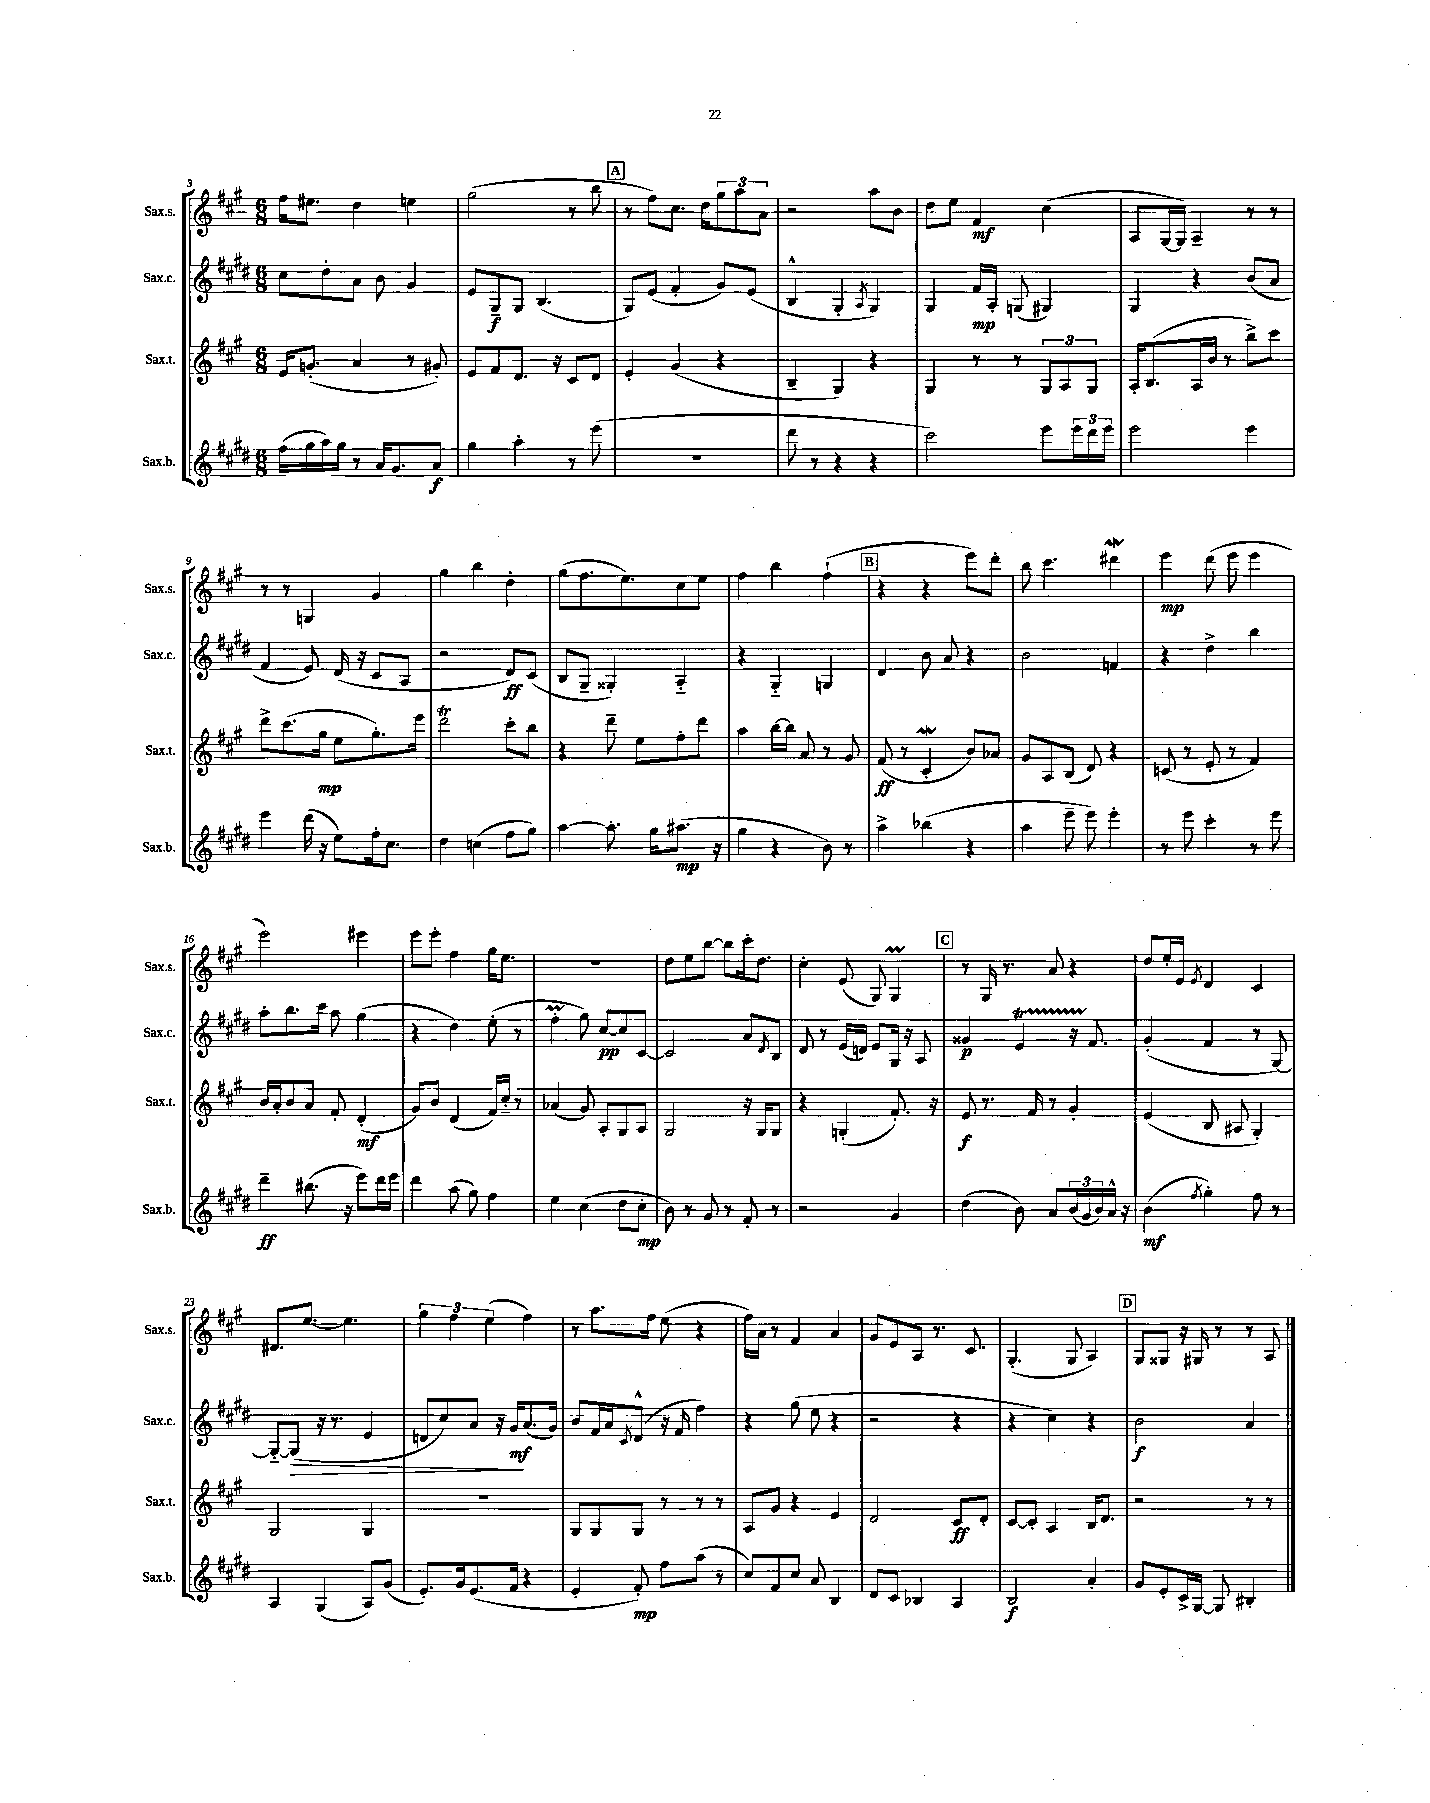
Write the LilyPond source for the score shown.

<<
\new StaffGroup <<
\new Staff = "s0" \with { instrumentName = "Sax.s." shortInstrumentName = "Sax.s." } {
    \clef treble \key a \major \numericTimeSignature \time 6/8
    fis''16 eis''8. d''4 e''4 |
    gis''2( r8 b''8 |
    \mark \markup { \box "A" } r8 fis''8) cis''8. d''16 \tuplet 3/2 { gis''8 a''8 a'8 } |
    r2 a''8 b'8 |
    d''8 e''8 fis'4\mf cis''4( |
    a8 gis16~ gis16) a4-- r8 r8 |
    r8 r8 g4 gis'4 |
    gis''4 b''4 d''4-. |
    gis''8( fis''8. e''8.) cis''8 e''8 |
    fis''4 b''4 fis''4-!( |
    \mark \markup { \box "B" } r4 r4 e'''8) d'''8-. |
    b''8 cis'''4. dis'''4\mordent |
    e'''4\mp d'''8( e'''8 e'''4 |
    e'''2) eis'''4 |
    e'''8 e'''8-. fis''4 gis''16 e''8. |
    R2. |
    d''8 e''8 b''8~ b''8 cis'''16-. d''8. |
    cis''4-. e'8( gis8) gis4\prall |
    \mark \markup { \box "C" } r8 gis16 r8. a'8 r4 |
    d''8 e''16-. e'16 \acciaccatura { e'8 } d'4 cis'4 |
    dis'8. e''8.~ e''4. |
    \tuplet 3/2 { gis''4 fis''4 e''4( } fis''4) |
    r8 a''8. fis''16 e''8( r4 |
    fis''16) a'16 r8 fis'4 a'4 |
    gis'8 e'8 a8 r8. cis'8. |
    gis4.-.( gis8 a4) |
    \mark \markup { \box "D" } gis8 gisis8 r16 gis16 r8 r8 a8 \bar "|." |
}
\new Staff = "s1" \with { instrumentName = "Sax.c." shortInstrumentName = "Sax.c." } {
    \clef treble \key e \major \numericTimeSignature \time 6/8
    cis''8 dis''8-. a'8 b'8 gis'4 |
    e'8 gis8--\f gis8 b4.( |
    \mark \markup { \box "A" } gis8) e'8( fis'4-. gis'8) e'8( |
    b4-^ gis4-. \acciaccatura { a8 } gis4) |
    gis4 fis'16\mp a16-. g8( gis4) |
    gis4 r4 b'8( a'8 |
    fis'4 e'8) dis'16( r16 cis'8 a8 |
    r2 dis'8\ff) cis'8( |
    b8 gis8-- gisis4-.) a4-_ |
    r4 gis4-_ g4 |
    \mark \markup { \box "B" } dis'4 b'8 a'8 r4 |
    b'2 f'4 |
    r4 dis''4-> b''4 |
    a''8-. b''8. cis'''16 a''8 gis''4( |
    r4 dis''4) e''8-.( r8 |
    fis''4-.\prall gis''8) cis''8~\pp cis''8 cis'8~ |
    cis'2 a'8 \acciaccatura { dis'8 } b8 |
    dis'8 r8 e'16( d'16) e'8 gis16 r16 a8 |
    \mark \markup { \box "C" } gisis'4\p e'4\startTrillSpan r16 fis'8.\stopTrillSpan |
    gis'4-.( fis'4 r8 gis8~) |
    gis8~-_ gis8\>( r16 r8. e'4 |
    d'8 cis''8) a'8 r16 gis'16\mf\! a'8.( gis'16) |
    b'8 fis'16 a'16 \acciaccatura { cis'8 } dis'8-^( r16 fis'16 fis''4) |
    r4 gis''8( e''8 r4 |
    r2 r4 |
    r4 cis''4) r4 |
    \mark \markup { \box "D" } b'2\f a'4 \bar "|." |
}
\new Staff = "s2" \with { instrumentName = "Sax.t." shortInstrumentName = "Sax.t." } {
    \clef treble \key a \major \numericTimeSignature \time 6/8
    e'16 g'8.-.( a'4 r8 gis'8-.) |
    e'8 fis'8 d'8. r16 cis'8 d'8 |
    \mark \markup { \box "A" } e'4-. gis'4( r4 |
    b4-- gis4) r4 |
    gis4 r8 r8 \tuplet 3/2 { gis8 a8 gis8 } |
    a16-. b8.( a16 b'16 r8 b''8->) cis'''8 |
    d'''8-> cis'''8.( gis''16\mp e''8 gis''8.-.) e'''16 |
    d'''2\trill cis'''8-. b''8 |
    r4 d'''8-- e''8 fis''8-. d'''8 |
    a''4 b''16~ b''16 a'8 r8 gis'8 |
    \mark \markup { \box "B" } fis'8\ff( r8 cis'4-.\mordent b'8) aes'8 |
    gis'8 a8 b8( d'8) r4 |
    c'8( r8 e'8-. r8 fis'4) |
    b'16 a'16-. b'8 a'8 fis'8-. d'4-.\mf( |
    gis'8) b'8 d'4( fis'16) cis''16-_ r8 |
    aes'4( gis'8) a8-. gis8 a8 |
    gis2 r16 gis16 gis8 |
    r4 g4-.( fis'8.-.) r16 |
    \mark \markup { \box "C" } e'8\f r8. fis'16 r8 gis'4-. |
    e'4( b8 ais8 gis4-.) |
    gis2 gis4 |
    R2. |
    gis8 gis8 gis8 r8 r8 r8 |
    a8 gis'8 r4 e'4 |
    d'2 cis'8\ff d'8-. |
    cis'8~ cis'8-. a4 b16 d'8. |
    \mark \markup { \box "D" } r2 r8 r8 \bar "|." |
}
\new Staff = "s3" \with { instrumentName = "Sax.b." shortInstrumentName = "Sax.b." } {
    \clef treble \key e \major \numericTimeSignature \time 6/8
    fis''16( gis''16 a''16) gis''16 r8 a'16 gis'8. a'8\f |
    gis''4 a''4-. r8 e'''8( |
    \mark \markup { \box "A" } R2. |
    dis'''8 r8 r4 r4 |
    cis'''2) e'''8 \tuplet 3/2 { e'''16 dis'''16 e'''16 } |
    e'''2 e'''4 |
    e'''4 dis'''16( r16 e''8) fis''16-. cis''8. |
    dis''4 c''4( fis''8 gis''8) |
    a''4~ a''8.-. gis''16 ais''8.\mp( r16 |
    gis''4 r4 b'8) r8 |
    \mark \markup { \box "B" } a''4-> bes''4( r4 |
    a''4 e'''8-- e'''8) e'''4-. |
    r8 e'''8 cis'''4-. r8 e'''8 |
    dis'''4--\ff bis''8.( r16 e'''8) dis'''16 e'''16 |
    dis'''4 a''8( gis''8) fis''4 |
    e''4 cis''4( dis''8 cis''8-.\mp |
    b'8) r8 gis'8 r8 fis'8-. r8 |
    r2 gis'4 |
    \mark \markup { \box "C" } dis''4( b'8) a'8 \tuplet 3/2 { b'16( gis'16 b'16) } a'16-^ r16 |
    b'4\mf( \acciaccatura { fis''8 } gis''4-.) fis''8 r8 |
    a4 gis4( a8) gis'8( |
    e'8.-.) gis'16 e'8.( fis'16 r4 |
    e'4-. fis'8-.\mp) fis''8 a''8( r8 |
    cis''8) fis'8 cis''8 a'8 b4 |
    dis'8 cis'8 bes4 a4 |
    b2\f a'4-. |
    \mark \markup { \box "D" } gis'8 e'8-. cis'16-> gis16~ gis8 bis4-. \bar "|." |
}
>>
>>
\layout { \context { \Score currentBarNumber = #3 } }
